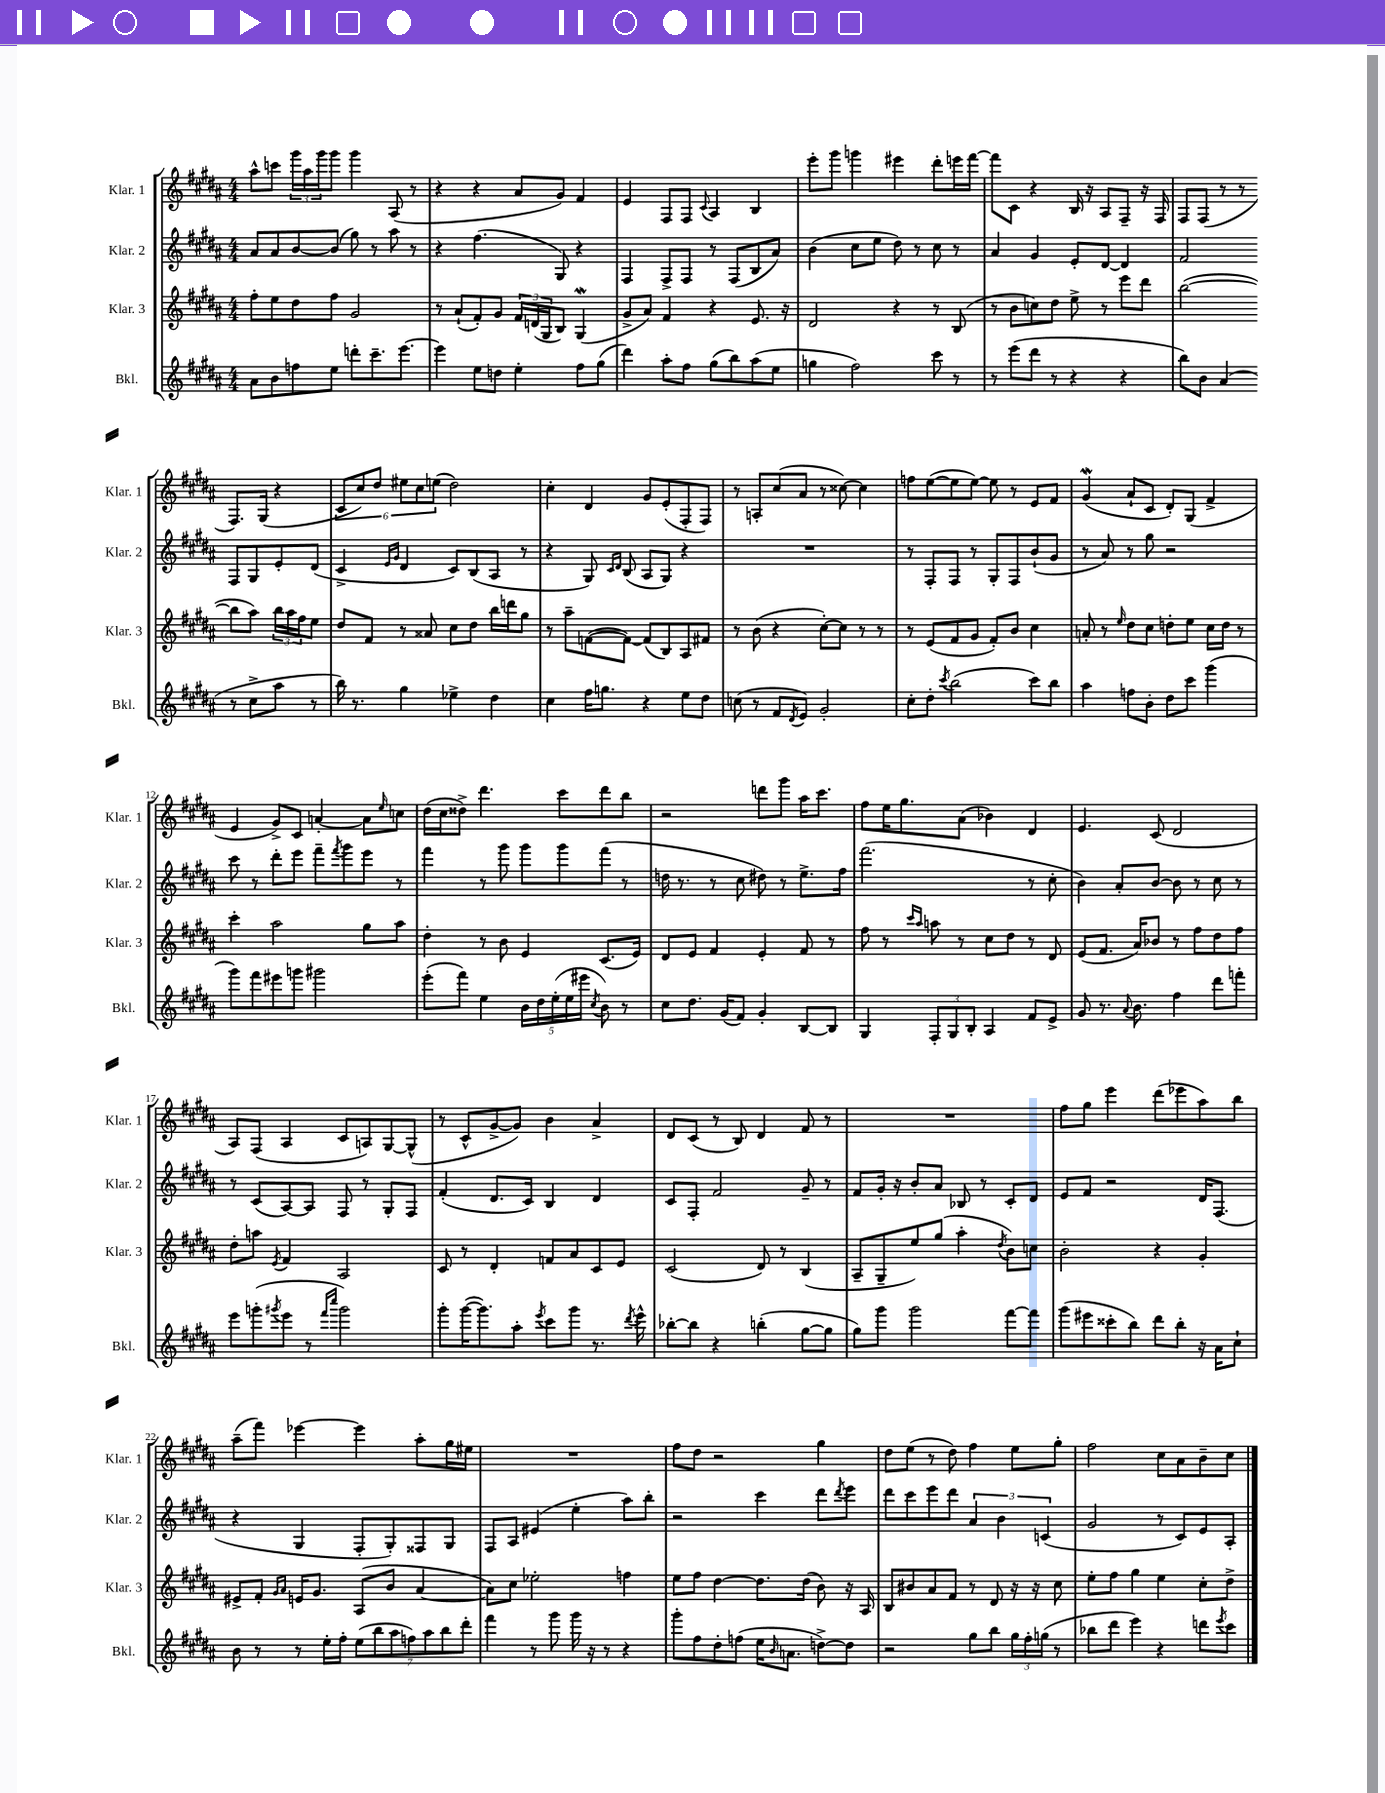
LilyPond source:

<<
\new StaffGroup <<
\new Staff = "s0" \with { instrumentName = "Klar. 1" shortInstrumentName = "Klar. 1" } {
    \clef treble \key b \major \numericTimeSignature \time 4/4
    ais''8-^ c'''8 \tuplet 3/2 { gis'''16 ais''16 gis'''16 } gis'''8 gis'''4 ais8( r8 |
    r4 r4 ais'8 gis'8) fis'4 |
    e'4 fis8 fis8 \appoggiatura { cis'8 } ais4 b4 |
    e'''8-. gis'''8 g'''4 eis'''4 dis'''8-. e'''16 fis'''16~ |
    fis'''8 cis'8 r4 b16 r16 ais8 fis8-- r16 fis16 |
    fis8 fis8( r8 r8 fis8.) gis16( r4 |
    \tuplet 6/4 { cis'8 cis''8) dis''8 eis''8 cis''8 e''8( } dis''2) |
    cis''4-. dis'4 gis'8 e'8-.( fis8-. fis8) |
    r8 a8-. cis''8( ais'8 r8 cisis''8~) cisis''4 |
    f''8 e''8~( e''8 e''8~) e''8 r8 e'8 fis'8 |
    gis'4\mordent( ais'8-! cis'8 dis'8-.) gis8( fis'4-> |
    e'4 gis'8->) cis'8 a'4~-. a'8 \grace { e''16 } c''8 |
    dis''16( cis''16 disis''8->) dis'''4. cis'''8 dis'''8 b''8 |
    r2 d'''8 gis'''8 ais''16 cis'''8. |
    fis''8 e''16 gis''8. ais'8( bes'4) dis'4 |
    e'4. cis'8( dis'2 |
    ais8) fis8( ais4 cis'8 a8) gis8~ gis8-^( |
    r8 cis'8-^ gis'8~-> gis'8) b'4 ais'4-> |
    dis'8 cis'8( r8 b8) dis'4 fis'8 r8 |
    R1 |
    fis''8 gis''8 e'''4 dis'''8( ees'''8 ais''8) b''8 |
    ais''8--( fis'''8) ees'''4~ ees'''4 ais''8-. gis''16 eis''16 |
    R1 |
    fis''8 dis''8 r2 gis''4 |
    dis''8 e''8( r8 dis''8) fis''4 e''8 gis''8-. |
    fis''2 cis''8 ais'8 b'8-- cis''8 \bar "|." |
}
\new Staff = "s1" \with { instrumentName = "Klar. 2" shortInstrumentName = "Klar. 2" } {
    \clef treble \key b \major \numericTimeSignature \time 4/4
    ais'8 ais'8 b'8~ b'8( gis''8) r8 ais''8 r8 |
    r4 fis''4.( gis8) r4 |
    fis4 fis8-> fis8 r8 fis8( b8 ais'8) |
    b'4( cis''8 e''8 dis''8) r8 cis''8 r8 |
    ais'4 gis'4 e'8-. dis'8~ dis'4 |
    fis'2 fis8 gis8 e'8-. dis'8( |
    cis'4-> \grace { e'16 gis'16 } dis'4 cis'8) b8( ais8 r8 |
    r4 gis8) \grace { cis'16 dis'16 } b8( ais8 gis8) r4 |
    R1 |
    r8 fis8-. fis8 r8 gis8-. fis8 b'8-!( gis'8 |
    r8 ais'8) r8 gis''8 r2 |
    cis'''8 r8 dis'''8-. e'''8 fis'''8-- \acciaccatura { fis'''8 } gis'''8 e'''8 r8 |
    fis'''4 r8 gis'''8 gis'''8 gis'''8 fis'''8( r8 |
    d''16 r8. r8 cis''8 dis''8) r8 e''8.-> fis''16 |
    fis'''2.( r8 cis''8-. |
    b'4) ais'8-. b'8~ b'8 r8 cis''8 r8 |
    r8 cis'8( ais8~) ais8 fis8 r8 gis8-. fis8 |
    fis'4-.( dis'8. cis'16) b4 dis'4 |
    cis'8 fis8-. fis'2 gis'8-- r8 |
    fis'8 gis'16-. r16 b'8-. ais'8 bes8 r8 cis'8-. dis'8 |
    e'8 fis'8 r2 dis'16 fis8.( |
    r4 gis4 fis8-. gis8-.) fisis8 gis8 |
    fis8 ais8 eis'4( e''4-. ais''8) b''8-. |
    r2 cis'''4 dis'''8 \acciaccatura { dis'''8 } e'''8 |
    dis'''8 cis'''8 e'''8 dis'''8 \tuplet 3/2 { ais'4 b'4 c'4( } |
    gis'2 r8 cis'8) e'8 ais8-. \bar "|." |
}
\new Staff = "s2" \with { instrumentName = "Klar. 3" shortInstrumentName = "Klar. 3" } {
    \clef treble \key b \major \numericTimeSignature \time 4/4
    fis''8-. e''8 dis''8 fis''8 gis'2 |
    r8 ais'8-!( fis'8-.) gis'8 \tuplet 3/2 { fis'16 d'16( gis16 } b8) gis4\mordent( |
    gis'8-> ais'8) fis'4 r4 e'8. r16 |
    dis'2 r4 r8 b8( |
    r8 b'8 c''8) dis''8 e''8-> r8 e'''8 dis'''8 |
    b''2~( b''8 ais''8) \tuplet 3/2 { b''16 ais''16 fis''16 } e''8 |
    dis''8 fis'8 r8 aisis'8 cis''8 dis''8 b''16 d'''16 gis''8 |
    r8 ais''8-- f'8~( f'8~) f'8( b8) ais8 fis'8 |
    r8 b'8( r4 cis''8~-.) cis''8 r8 r8 |
    r8 e'8( fis'8 gis'8 fis'8-.) b'8 cis''4 |
    a'8-. r8 \grace { e''16 } dis''8 cis''8 d''8-. e''8 cis''16 d''16 r8 |
    cis'''4-. ais''2 gis''8 ais''8 |
    dis''4-. r8 b'8 e'4 cis'8.( e'16) |
    dis'8 e'8 fis'4 e'4-. fis'8 r8 |
    fis''8 r8 \grace { cis'''16 ais''16 } a''8 r8 cis''8 dis''8 r8 dis'8 |
    e'8( fis'8. ais'16) bes'8 r8 fis''8 dis''8 fis''8 |
    dis''8-. a''8 \acciaccatura { e'8 } fis'4 ais2 |
    cis'8 r8 dis'4-. f'8 ais'8 cis'8 e'8 |
    cis'2( dis'8) r8 b4( |
    ais8-- gis8-- e''8) gis''8( ais''4-. \acciaccatura { dis''8 } b'8) c''8 |
    b'2-. r4 gis'4-. |
    eis'8-> fis'8-. \grace { gis'16 ais'16 } e'16 gis'8. ais8( b'8 ais'4~ |
    ais'8) cis''8 ees''2-. f''4 |
    e''8 fis''8 dis''4~ dis''8. dis''16( b'8) r16 ais16 |
    b8 bis'8 ais'8 fis'8 r8 dis'8 r16 r16 cis''8 |
    e''8-. fis''8 gis''4 e''4 cis''8-. dis''8-> \bar "|." |
}
\new Staff = "s3" \with { instrumentName = "Bkl." shortInstrumentName = "Bkl." } {
    \clef treble \key b \major \numericTimeSignature \time 4/4
    ais'8 b'8 f''8 e''8 d'''8-. cis'''8.-- e'''8.~ |
    e'''4 e''8 d''8 e''4-. fis''8 gis''8( |
    dis'''4) ais''8-. fis''8 gis''8( b''8) ais''8( e''8 |
    g''4 fis''2) cis'''8 r8 |
    r8 e'''8( dis'''8 r8 r4 r4 |
    b''8) b'8 ais'4( r8 cis''8-> ais''8 r8 |
    b''16) r8. gis''4 ees''4-> dis''4 |
    cis''4 fis''16 g''8. r4 e''8 dis''8 |
    c''8( r8 fis'8 \acciaccatura { dis'8 } e'8) gis'2-. |
    cis''8-. dis''8-. \acciaccatura { cis'''8 } b''2( cis'''8) b''8 |
    ais''4 f''8 b'8-. dis''8 cis'''8 gis'''4( |
    gis'''8) fis'''8 eis'''8 g'''8 gis'''2 |
    e'''8-.( fis'''8) e''4 \tuplet 5/4 { b'16 dis''16 e''16-.( e''16 eis'''16 } \acciaccatura { cis''8 } b'8) r8 |
    cis''8 dis''8. gis'16( fis'8) gis'4-. b8~ b8 |
    gis4 \tuplet 3/2 { fis8-. gis8 b8-. } ais4 fis'8 e'8-> |
    gis'8 r8. \appoggiatura { ais'8 } b'8. fis''4 dis'''8 f'''8-. |
    e'''8 g'''8-.( \acciaccatura { gis'''8 } e'''8 r8 \grace { fis'''16 cis''''16 } gis'''2) |
    gis'''8-. gis'''16~( gis'''8.) ais''8-. \acciaccatura { e'''8 } cis'''8 gis'''8 r8. \acciaccatura { dis'''8 } e'''16-^ |
    bes''8~-. bes''8 r4 b''4-.( gis''8~ gis''8 |
    gis''8) gis'''8 gis'''2 fis'''8~ fis'''8 |
    gis'''8( eis'''8 cisis'''8-. b''8) dis'''8 b''8-. r16 ais'16 cis''8-! |
    b'8 r8 r8 e''16-. fis''16-. \tuplet 7/4 { e''8( b''8 ais''8 f''8) ais''8 b''8 dis'''8-. } |
    fis'''4 r8 gis'''8 gis'''16 r16 r8 r4 |
    gis'''8-. fis''8 dis''8-. f''8( e''16 \grace { b'16 } a'8. d''8~->) d''8 |
    r2 gis''8 b''8 \tuplet 3/2 { gis''16 fis''16-. g''16( } r8 |
    bes''8 dis'''8 e'''4) r4 d'''8 \acciaccatura { e'''8 } cis'''8 \bar "|." |
}
>>
>>
